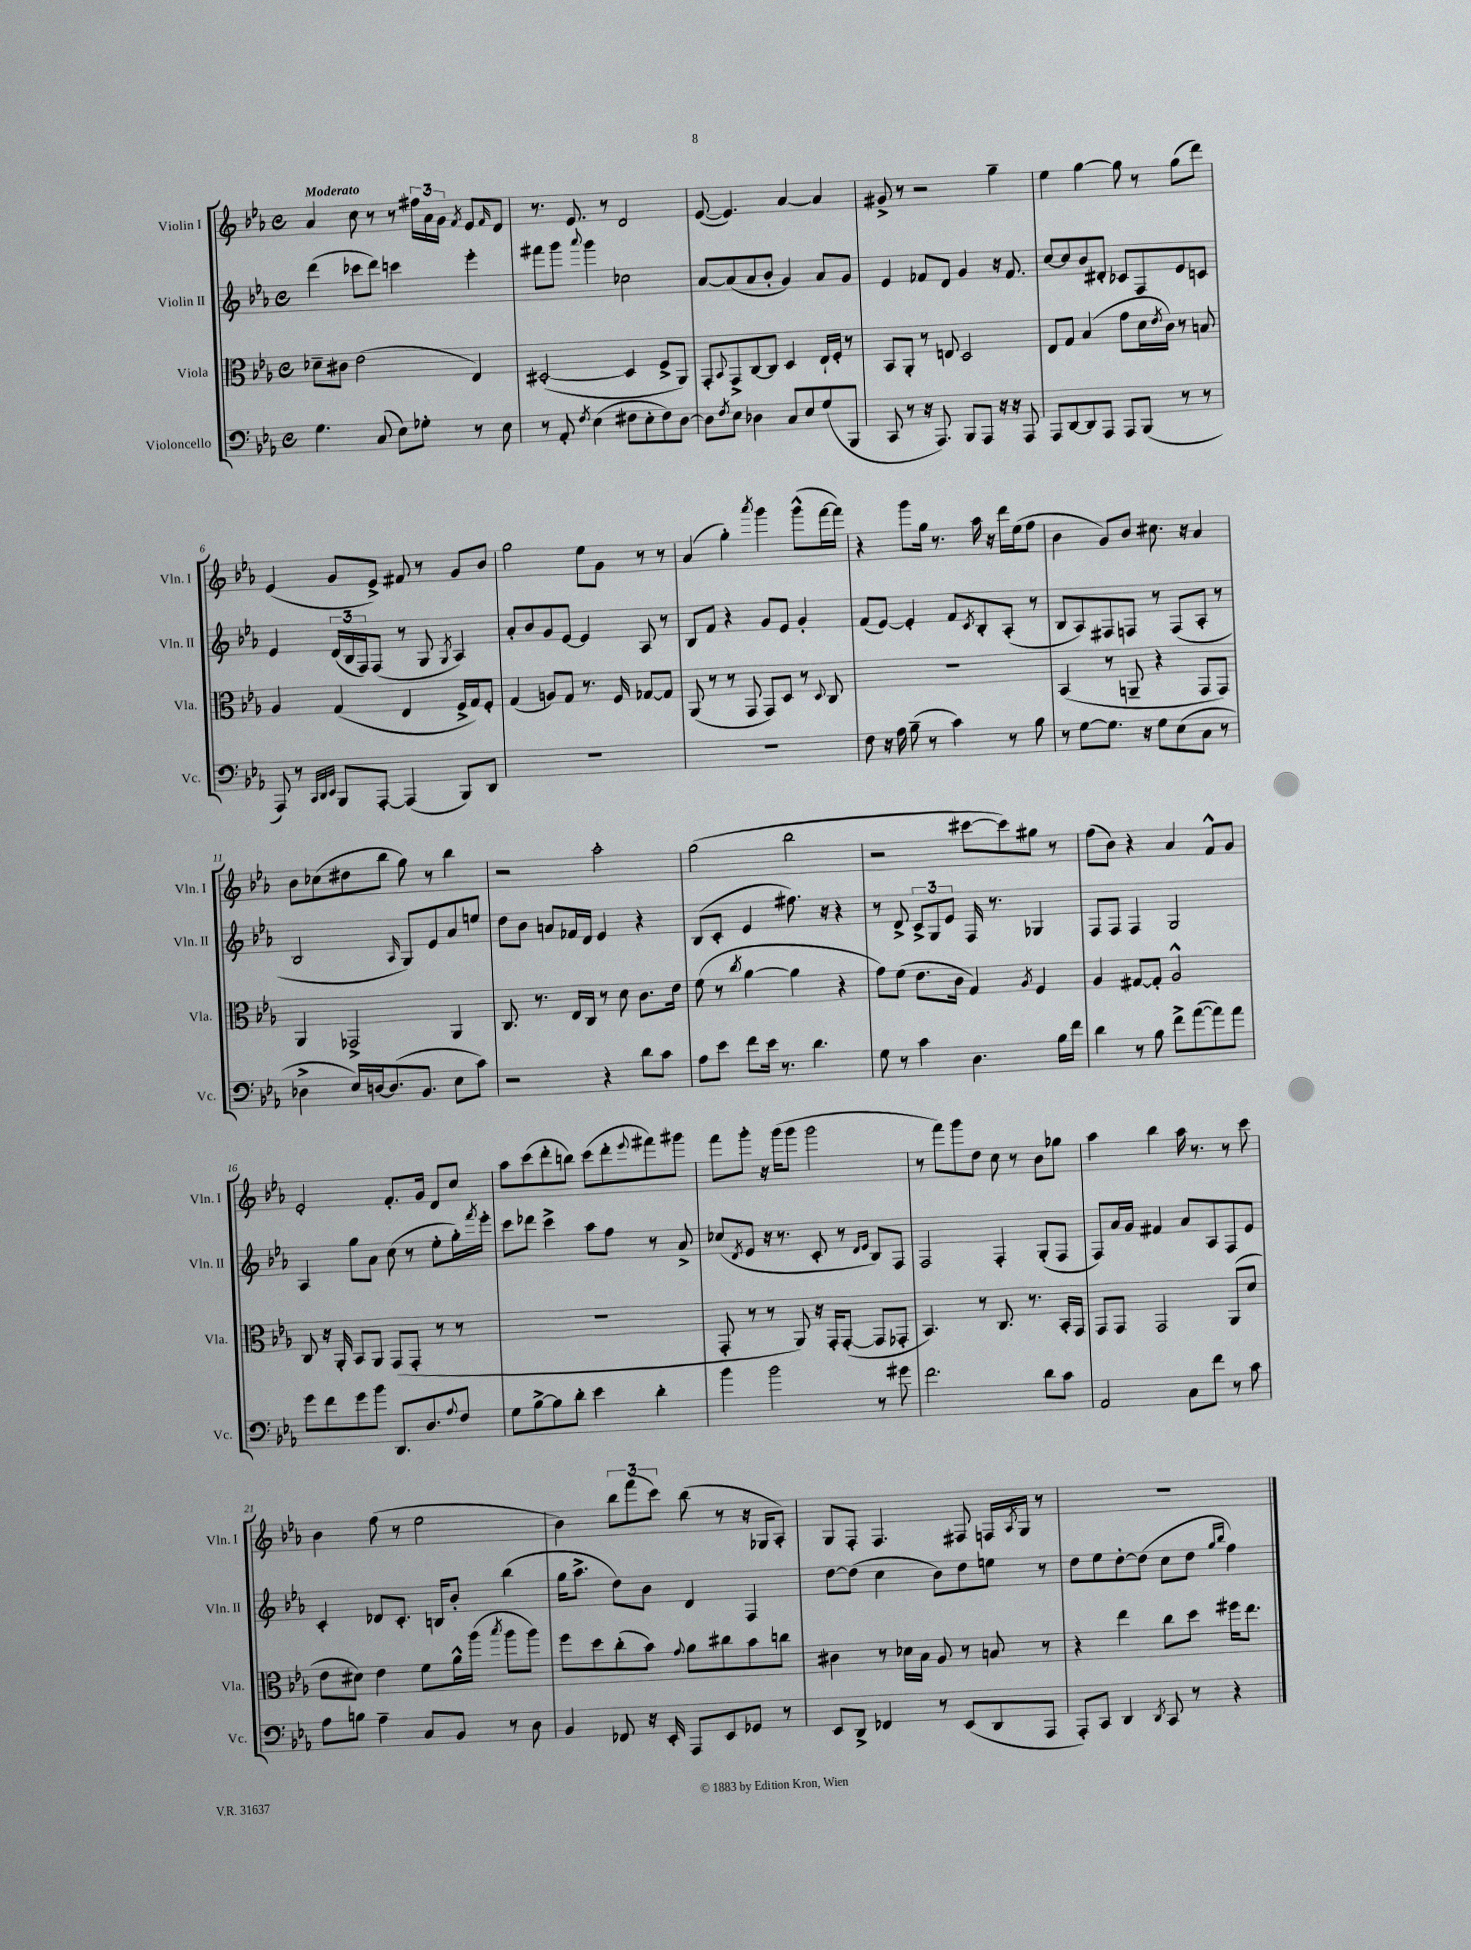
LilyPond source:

<<
\new StaffGroup <<
\new Staff = "s0" \with { instrumentName = "Violin I" shortInstrumentName = "Vln. I" } {
    \clef treble \key ees \major \defaultTimeSignature \time 4/4 \tempo "Moderato"
    aes'4 c''8 r8 r8 \tuplet 3/2 { fis''16 aes'16 g'16 } \acciaccatura { f'8 } ees'8 \grace { f'16 } d'8 |
    r8. ees'8. r8 d'2 |
    ees'8~( ees'4.) aes'4~ aes'4 |
    gis'8-> r8 r2 g''4-- |
    ees''4 g''4~ g''8 r8 g''8( d'''8) |
    ees'4( g'8 ees'8->) fis'8 r8 g'8 bes'8 |
    g''2 ees''8 g'8 r8 r8 |
    aes'4( g''4-.) \acciaccatura { aes'''8 } g'''4 g'''8-^( f'''16~ f'''16) |
    r4 g'''8 g''16 r8. aes''16 r16 d'''16 ees''16( f''8 |
    bes'4 g'8) bes'8 cis''8. r16 aes'4 |
    bes'8 ces''8( dis''8 bes''8 g''8) r8 bes''4 |
    r2 aes''2-. |
    g''2( bes''2 |
    r2 cis'''8~ cis'''8) gis''8 r8 |
    f''8( bes'8) r4 aes'4 f'8-^ g'8 |
    ees'2-. f'8.-. g'16 d'8 c''8 |
    aes''8 c'''8( d'''8-. b''8) c'''8( d'''8-. \appoggiatura { ees'''8 } fis'''8) gis'''8 |
    f'''8 g'''8-. r16 g'''16( g'''8 g'''2 |
    r8 f'''8) g'''8 d''8 c''8 r8 bes'8 ges''8 |
    aes''4 bes''4 aes''16 r8. r8 c'''8 |
    bes'4 f''8( r8 ees''2 |
    bes'4) \tuplet 3/2 { bes''8 f'''8( c'''8) } bes''8( r8 r16 ges16 aes8-.) |
    g8 f8-. f4. fis8 f16 \acciaccatura { aes8 } g16 r8 |
    R1 \bar "|." |
}
\new Staff = "s1" \with { instrumentName = "Violin II" shortInstrumentName = "Vln. II" } {
    \clef treble \key ees \major \defaultTimeSignature \time 4/4
    d'''4( ces'''8 d'''8) c'''4 ees'''4-. |
    fis'''8 g'''8 \appoggiatura { aes'''8 } g'''4 ces''2 |
    aes'8~ aes'8( aes'8 bes'8-. g'4) aes'8 g'8 |
    ees'4 fes'8 d'8 g'4 r16 fes'8. |
    c''8~ c''8 bes'8 dis'8-. ces'8 f8 ees'8 c'8 |
    ees'4 \tuplet 3/2 { d'16( bes16 f16) } f8( r8 g8 \acciaccatura { g8 } aes4) |
    aes'8-. bes'8 g'8 ees'8~ ees'4 aes8 r8 |
    bes8 f'8 r4 g'8 ees'8 g'4-. |
    f'8( ees'8~) ees'4-. f'8 \acciaccatura { c'8 } bes8-. aes8-.( r8 |
    bes8 aes8) fis8 f8 r8 f8( aes8-. r8 |
    bes2 \grace { aes16 } g8) ees'8 aes'8 e''8 |
    d''8 bes'8 a'8 fes'16 d'16 ees'4 r4 |
    bes8( c'8-. ees'4 fis''8.) r16 r4 |
    r8 d'8-> \tuplet 3/2 { c'8-> g8 ees'8 } f16 r8. ges4 |
    f8 f8 f4 g2 |
    aes4 g''8 aes'8 c''8( r8 ees''8-. g''16-.) \acciaccatura { f'''8 } ees'''16-. |
    c'''8 des'''8 c'''4-> aes''8 f''8 r8 aes'8-> |
    ces''8( \acciaccatura { d'8 } ees'8 r16 r8. c'8-. r8 \grace { d'16 ees'16 } bes8) f8 |
    f2 f4-. g8-.( f8 |
    f8) aes'16 g'16 fis'4 aes'8 aes8 f8 ees'8 |
    c'4-. des'8 c'8.-. b16 bes'8-. bes''4( |
    g''16 aes''8.-> d''8) bes'8 d'4 f4 |
    d''8~ d''8( c''4 bes'8) d''8 e''8 r8 |
    d''8 ees''8 d''8~-. d''8( c''8 d''8 \grace { g''16 bes''16 } f''4) \bar "|." |
}
\new Staff = "s2" \with { instrumentName = "Viola" shortInstrumentName = "Vla." } {
    \clef alto \key ees \major \defaultTimeSignature \time 4/4
    des'8-- cis'8 ees'2( ees4) |
    dis2~-.( dis4 f8-> aes,8) |
    g,8-. \appoggiatura { bes,8 } g,8-> c8~ c8 d4 ees16-! f16-. r8 |
    bes,8 aes,8-. r8 e8 d2 |
    ees8 g8 bes4( g'8 d'16 \acciaccatura { ees'8 } c'16) r8 b8 |
    aes4 g4( ees4 f16-> g16) f8-. |
    g4( a8) g8 r8. f16 ges8~ ges8 |
    aes,8( r8 r8 g,8 g,8) d8 r8 \appoggiatura { d8 } c8 |
    R1 |
    bes,4( r8 a,8-- r4 g,8 g,8) |
    aes,4 ges,2-> aes,4 |
    c8. r8. ees16 c16 r8 d'8 c'8. ees'16 |
    f'8( r8 \acciaccatura { c''8 } aes'4~ aes'4 r4 |
    g'8) f'8( ees'8. c'16 g4) \acciaccatura { aes8 } f4 |
    aes4 gis8~ gis8-. aes2-^ |
    c8 r16 aes,16-. bes,8 aes,8 g,8( g,8-. r8 r8 |
    R1 |
    g,8-. r8 r8 aes,8) r16 g,16-. g,8~-.( g,8 ges,8-. |
    bes,4.) r8 c8. r8. bes,16-. g,16 |
    g,8 g,8 g,2 aes,8( d'8 |
    ees'8 dis'8) ees'4 f'8 aes'16-^ aes''16( \acciaccatura { bes''8 } aes''8 aes''8) |
    f''8 d''8 c''8-.( bes'8) \appoggiatura { g'8 } aes'8 cis''8 bes'8 c''8 |
    cis'4 r8 des'16 bes16 aes8 r8 b8 r8 |
    r4 ees''4 c''8 d''8 fis''16 ees''8. \bar "|." |
}
\new Staff = "s3" \with { instrumentName = "Violoncello" shortInstrumentName = "Vc." } {
    \clef bass \key ees \major \defaultTimeSignature \time 4/4
    g4. c8( ees8) ges8-. r8 ees8 |
    r8 aes,8-. \acciaccatura { f8 } ees4( fis8 ees8-. fis8) d8~ |
    d8 \acciaccatura { f8 } ees8 des4 c8 ees8 g8( bes,,8 |
    c,8 r8 r16 aes,,8.) bes,,8 aes,,8 r16 r16 aes,,8 |
    aes,,8 d,8~ d,8 aes,,8 aes,,8 bes,,8( r8 r8 |
    aes,,8) r8 \grace { c,32 d,32 ees,32 } bes,,8 aes,,8~-. aes,,4( bes,,8) d,8 |
    R1 |
    R1 |
    f8 r16 aes16 bes8--( r8 c'4) r8 bes8 |
    r8 g8~ g8. r16 g8 ees8( c8 r8 |
    des4-> ees16) d16~ d8.( bes,8. ees8 c'8) |
    r2 r4 d'8 c'8 |
    aes8 ees'8 f'8 ees'16 r8. d'4. |
    g8 r8 c'4 d4. bes16 f'16 |
    d'4 r8 bes8 f'8-> aes'8~( aes'8) aes'8 |
    g'8 f'8 g'8 bes'8 d,8. d8. \appoggiatura { aes8 } f8 |
    g8 bes8~-> bes8 d'8-. ees'4 d'4-. |
    bes'4 bes'2 r8 gis'8 |
    f'2. d'8 c'8 |
    aes,2 c8 f'8 r8 c'8 |
    aes8 b8 aes4-- c8 bes,8 r8 d8 |
    bes,4 fes,8 r16 ees,16-. aes,,8 ees,8 ges,8 r8 |
    ees,8 d,8-> fes,4 r8 ees,8( d,8 aes,,8 |
    aes,,8-.) c,8 d,4 \acciaccatura { d,8 } c,8 r8 r4 \bar "|." |
}
>>
>>
